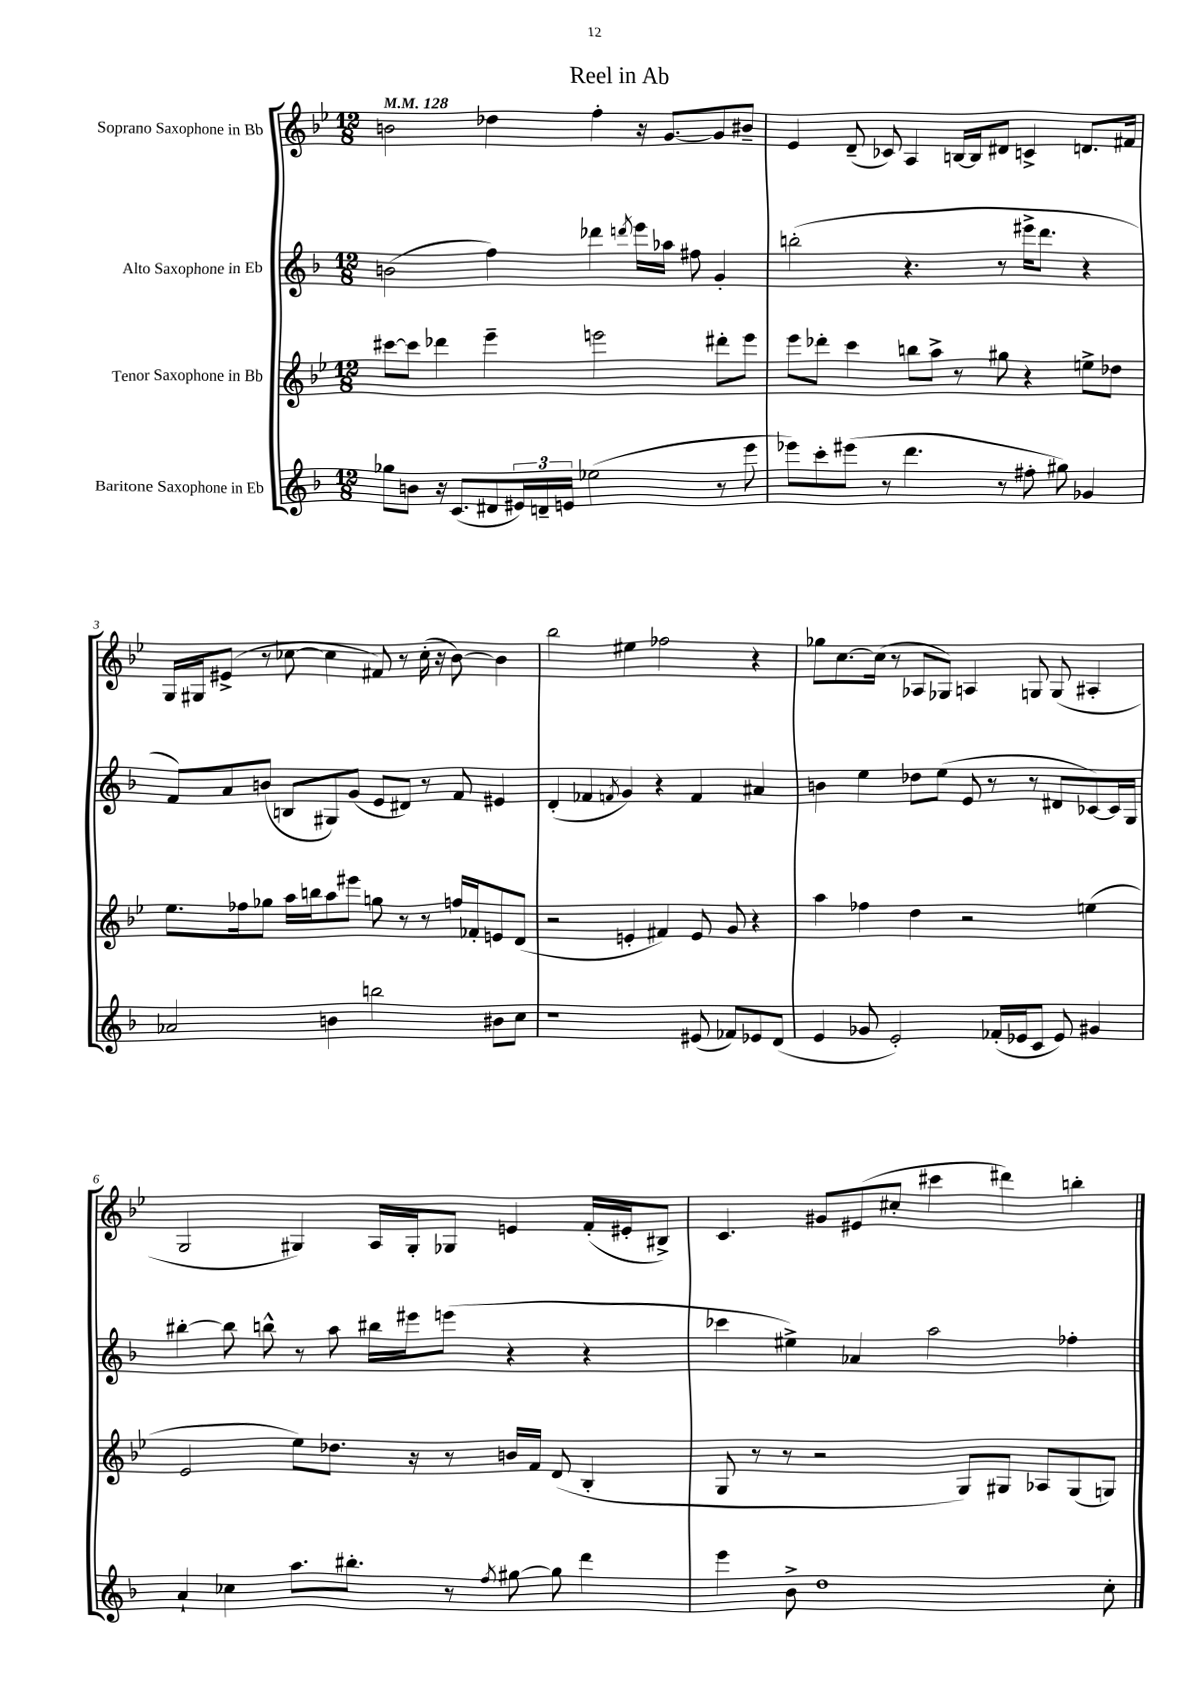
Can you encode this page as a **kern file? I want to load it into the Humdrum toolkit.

**kern	**kern	**kern	**kern
*staff4	*staff3	*staff2	*staff1
*clefG2	*clefG2	*clefG2	*clefG2
*k[b-]	*k[b-e-]	*k[b-]	*k[b-e-]
*M12/8	*M12/8	*M12/8	*M12/8
*MM128	*MM128	*MM128	*MM128
8gg-	[8ccc#	(2b	2b
8b	8ccc#]	.	.
16r	4ddd-	.	.
(8.c	.	.	.
8d#	4eee-~	4ff)	4dd-
24e#)	.	.	.
24d~	.	.	.
24e	.	.	.
(2ee-	2eee	4ddd-	4ff'
.	.	8qddd	.
.	.	16eee	16r
.	.	16aa-	[8.g
.	.	8ff#	.
8r	8ddd#'	4g'	8g]
8eee	8eee	.	8b#~
=	=	=	=
8eee-)	8eee-	(2bb'	4e-
8ccc'	8ddd-'	.	.
(8eee#	4ccc	.	(8d~
8r	.	.	8c-)
4.ddd	8bb	4.r	4A
.	8aa^	.	.
.	8r	.	[16B
.	.	.	16B]
8r	8gg#	8r	8d#
8ff#'	4r	16eee#^	4c^
.	.	8.ddd	.
8gg#)	.	.	.
4g-	8ee^	4r	8.d
.	8dd-	.	.
.	.	.	16f#
=	=	=	=
2a-	8.ee-	8f)	16G
.	.	.	16G#
.	.	8a	(8e#^
.	16ff-	.	.
.	8gg-	(8b	8r
.	16aa	8B	[8cc-
.	16bb	.	.
4b	8aa	8G#)	4cc-]
.	8eee#	(8g	.
2bb	8gg	8e	8f#)
.	8r	8d#)	8r
.	8r	8r	(16cc-'
.	.	.	16r
.	16ff	8f	[8b-)
.	16f-'	.	.
8b#	8e	4e#	4b-]
8cc	(8d	.	.
=	=	=	=
1r	2r	(4d'	2bb-
.	.	4f-	.
.	.	8qf	.
.	4e'	4g)	4ee#
.	4f#)	4r	2ff-
(8e#	8e	4f	.
8f-)	8g	.	.
8e-	4r	4a#	4r
(8d	.	.	.
=	=	=	=
4e	4aa	4b	8gg-
.	.	.	[8.cc
8g-	4ff-	4ee	.
.	.	.	(16cc]
2e')	.	.	8r
.	4dd	8dd-	8A-
.	.	(8ee	8G-)
.	2r	8e	4A
(16f-'	.	8r	.
16e-	.	.	.
8c	.	8r	8G
8e-)	.	8d#	(8G
4g#	(4ee	[8c-)	4A#'
.	.	16c-]	.
.	.	16G	.
=	=	=	=
4a`	2e-	[4bb#'	2G
4cc-	.	8bb#]	.
.	.	8bb^^	.
8.aa	8ee-)	8r	4G#)
.	8.dd-	8aa	.
8.bb#'	.	.	.
.	.	16bb#	16A
.	16r	16eee#	16G#'
8r	8r	(8eee	8G-
8qff	.	.	.
[8gg#	16b	4r	4e
.	16f	.	.
8gg#]	(8d	.	.
4ddd	4B-'	4r	(16f'
.	.	.	16e#'
.	.	.	8B#^)
=	=	=	=
4eee	8G	4ccc-	4.c
.	8r	.	.
8b-^	8r	4ee#^)	.
1dd	2r	.	8g#
.	.	4a-	(8e#
.	.	.	8cc#'
.	.	2aa	4ccc#
.	8G)	.	.
.	8G#	.	4ddd#)
.	8A-	.	.
.	(8G#	4ff-'	4bb'
8cc'	8G)	.	.
==	==	==	==
*-	*-	*-	*-
